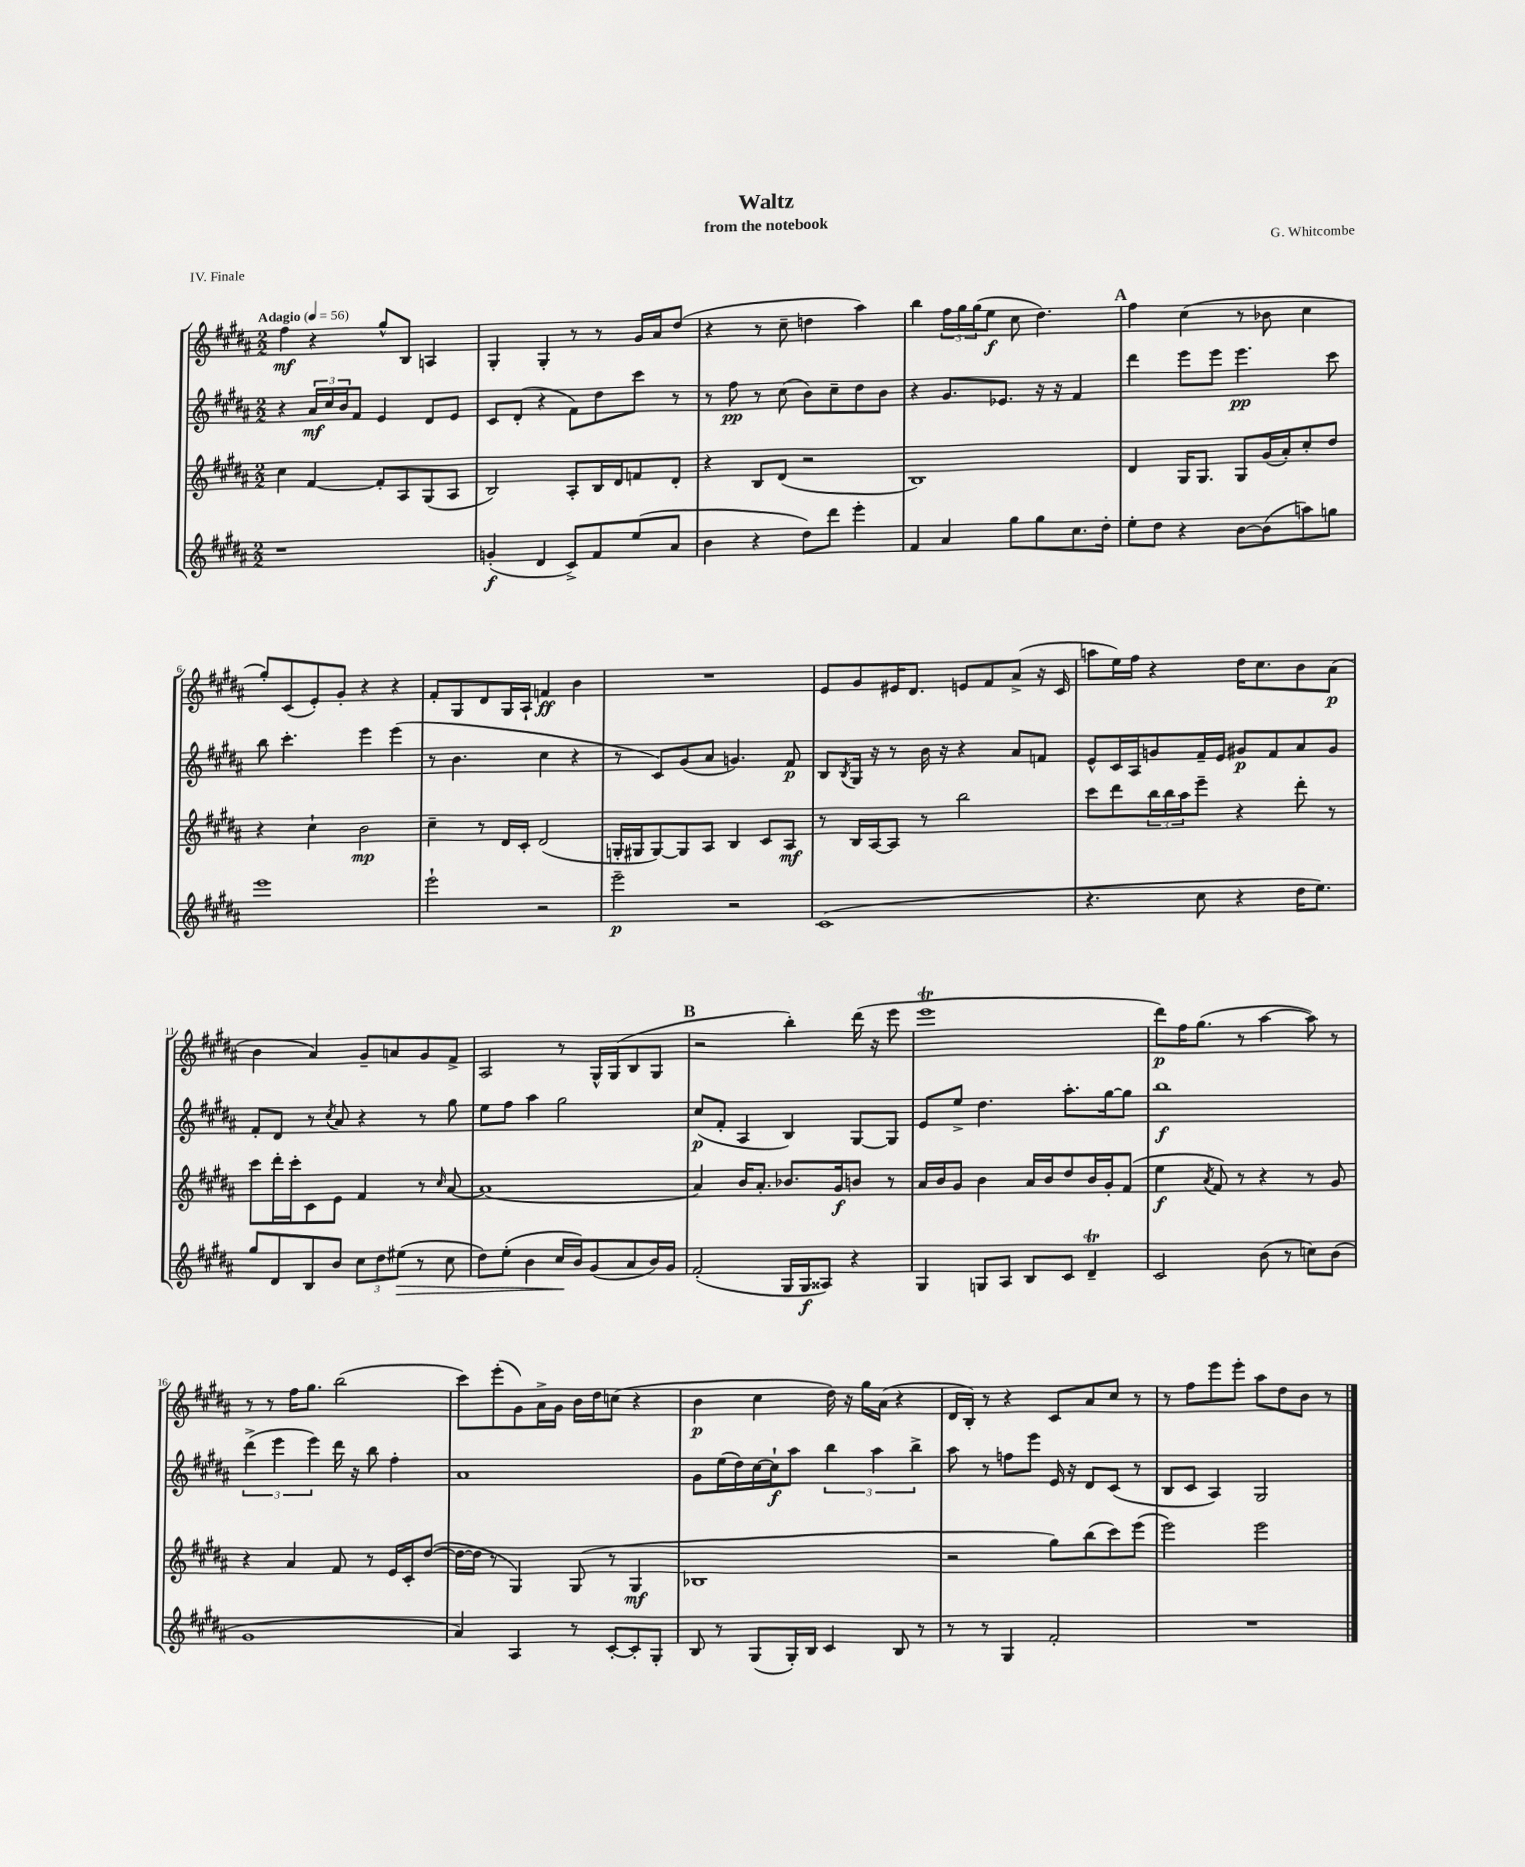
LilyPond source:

\header { title = "Waltz" composer = "G. Whitcombe" subtitle = "from the notebook" piece = "IV. Finale" }
<<
\new StaffGroup <<
\new Staff = "s0" {
    \clef treble \key b \major \numericTimeSignature \time 2/2 \tempo "Adagio" 4 = 56
    fis''4\mf r4 gis''8-^ b8 a4 |
    gis4-. gis4-. r8 r8 gis'16 ais'16 dis''8( |
    r4 r8 cis''8-- d''4 ais''4) |
    b''4 \tuplet 3/2 { fis''16 gis''16 gis''16( } e''8\f cis''8 dis''4.) |
    \mark \markup { \bold "A" } fis''4 cis''4( r8 bes'8 cis''4 |
    gis''8-.) cis'8( e'8-.) gis'8-. r4 r4 |
    fis'8-. gis8 dis'8 gis16 ais16-! f'4\ff b'4 |
    R1 |
    e'8 gis'8 eis'16 dis'8. e'8 fis'8 ais'8->( r16 cis'16 |
    a''8 e''16) fis''16 r4 dis''16 cis''8. b'8 ais'8\p( |
    b'4 ais'4) gis'8-- a'8 gis'8 fis'8-> |
    ais2 r8 gis16-^ gis16( b8 gis8 |
    \mark \markup { \bold "B" } r2 b''4-.) dis'''16( r16 e'''8 |
    e'''1\trill |
    dis'''8\p) fis''16 gis''8.( r8 ais''4~ ais''8) r8 |
    r8 r8 fis''16 gis''8. b''2( |
    cis'''8) e'''8-.( gis'8) ais'16-> gis'16 b'16 dis''16 c''8( r4 |
    b'4\p cis''4 dis''16) r16 gis''16 ais'16( r4 |
    dis'16 b16-.) r8 r4 cis'8 ais'8 cis''8 r8 |
    r8 fis''8 e'''8 e'''8-. ais''8 dis''8 b'8 r8 \bar "|." |
}
\new Staff = "s1" {
    \clef treble \key b \major \numericTimeSignature \time 2/2
    r4 \tuplet 3/2 { ais'16\mf cis''16 b'16 } fis'8 e'4 dis'8 e'8 |
    cis'8 dis'8-.( r4 fis'8) dis''8 cis'''8 r8 |
    r8 fis''8\pp r8 cis''8( b'8) cis''8-- dis''8 b'8 |
    r4 gis'8. ees'8. r16 r16 fis'4 |
    \mark \markup { \bold "A" } dis'''4 e'''8 e'''8 e'''4.\pp cis'''8 |
    b''8 cis'''4.-. e'''4 e'''4( |
    r8 b'4. cis''4 r4 |
    r8 cis'8) gis'8( ais'8 g'4.) fis'8\p |
    b8 \acciaccatura { b8 } gis16 r16 r8 b'16 r16 r4 ais'8 f'8 |
    e'8-^ cis'16 ais16 g'8 fis'16-- e'16 gis'8\p fis'8 ais'8 gis'8 |
    fis'8-. dis'8 r8 \acciaccatura { cis''8 } ais'8 r4 r8 gis''8 |
    e''8 fis''8 ais''4 gis''2 |
    \mark \markup { \bold "B" } cis''8\p( fis'8-. ais4 b4) gis8~ gis8 |
    e'8 e''8-> dis''4. ais''8.-. gis''16~ gis''8 |
    b''1\f |
    \tuplet 3/2 { dis'''4->( e'''4 e'''4) } dis'''16 r16 b''8 fis''4-. |
    ais'1 |
    gis'8 e''16( dis''16) cis''16~ cis''16-!\f ais''8 \tuplet 3/2 { b''4 ais''4 b''4-> } |
    ais''8 r8 f''8 e'''8 e'16 r16 dis'8 cis'8( r8 |
    b8 cis'8 ais4) gis2 \bar "|." |
}
\new Staff = "s2" {
    \clef treble \key b \major \numericTimeSignature \time 2/2
    cis''4 fis'4~ fis'8-. ais8 gis8( ais8 |
    b2) ais8-. b16 dis'16 f'8 dis'8-. |
    r4 b8 dis'8( r2 |
    b1) |
    \mark \markup { \bold "A" } dis'4 gis16 gis8. gis8 gis'16( ais'16-.) cis''8-. dis''8 |
    r4 cis''4-! b'2\mp |
    cis''4-- r8 dis'16 cis'16-. dis'2( |
    g16-. gis16 gis8~) gis8 ais8 b4 cis'8 ais8\mf |
    r8 b16 ais16~ ais8 r8 b''2 |
    cis'''8 dis'''8 \tuplet 3/2 { b''16 b''16 ais''16 } e'''8-- r4 dis'''8-. r8 |
    cis'''8 dis'''16-. cis'''16-. cis'8 e'8 fis'4 r8 \grace { cis''16 } ais'8~ |
    ais'1( |
    \mark \markup { \bold "B" } ais'4) b'16 ais'8.-. bes'8. gis'16\f b'8 r8 |
    ais'16 b'16 gis'8 b'4 ais'16 b'16 dis''8 b'16 gis'16-. fis'8( |
    e''4\f \acciaccatura { ais'8 } fis'8) r8 r4 r8 gis'8 |
    r4 ais'4 fis'8 r8 e'16 cis'16-. dis''8~( |
    dis''16~ dis''16 r8 gis4) gis8( r8 gis4\mf |
    bes1 |
    r2 gis''8) b''8( cis'''8) e'''8( |
    e'''2) e'''2 \bar "|." |
}
\new Staff = "s3" {
    \clef treble \key b \major \numericTimeSignature \time 2/2
    r1 |
    g'4-.\f( dis'4 cis'8->) fis'8 e''8( ais'8 |
    b'4 r4 dis''8) dis'''8 e'''4-. |
    fis'4 ais'4 gis''8 gis''8 cis''8. dis''16-. |
    \mark \markup { \bold "A" } e''8-. dis''8 r4 b'8~ b'8( a''8) g''8 |
    e'''1 |
    e'''2-! r2 |
    e'''2--\p r2 |
    cis'1( |
    r4. cis''8 r4 dis''16 e''8.) |
    gis''8 dis'8 b8 b'8 \tuplet 3/2 { cis''8 dis''8 eis''8\>( } r8 cis''8 |
    dis''8) e''8-.( b'4 cis''16\! b'16) gis'8( ais'8 b'16) gis'16 |
    \mark \markup { \bold "B" } fis'2-.( gis16 gis16\f aisis8) r4 |
    gis4 g8 ais8 b8 cis'8 dis'4--\trill |
    cis'2 b'8( r8 c''8) b'8( |
    gis'1 |
    ais'4) ais4 r8 cis'8~-. cis'8-. gis8-. |
    b8 r8 gis8( gis16-.) b16 cis'4 b8 r8 |
    r8 r8 gis4 fis'2-. |
    R1 \bar "|." |
}
>>
>>
